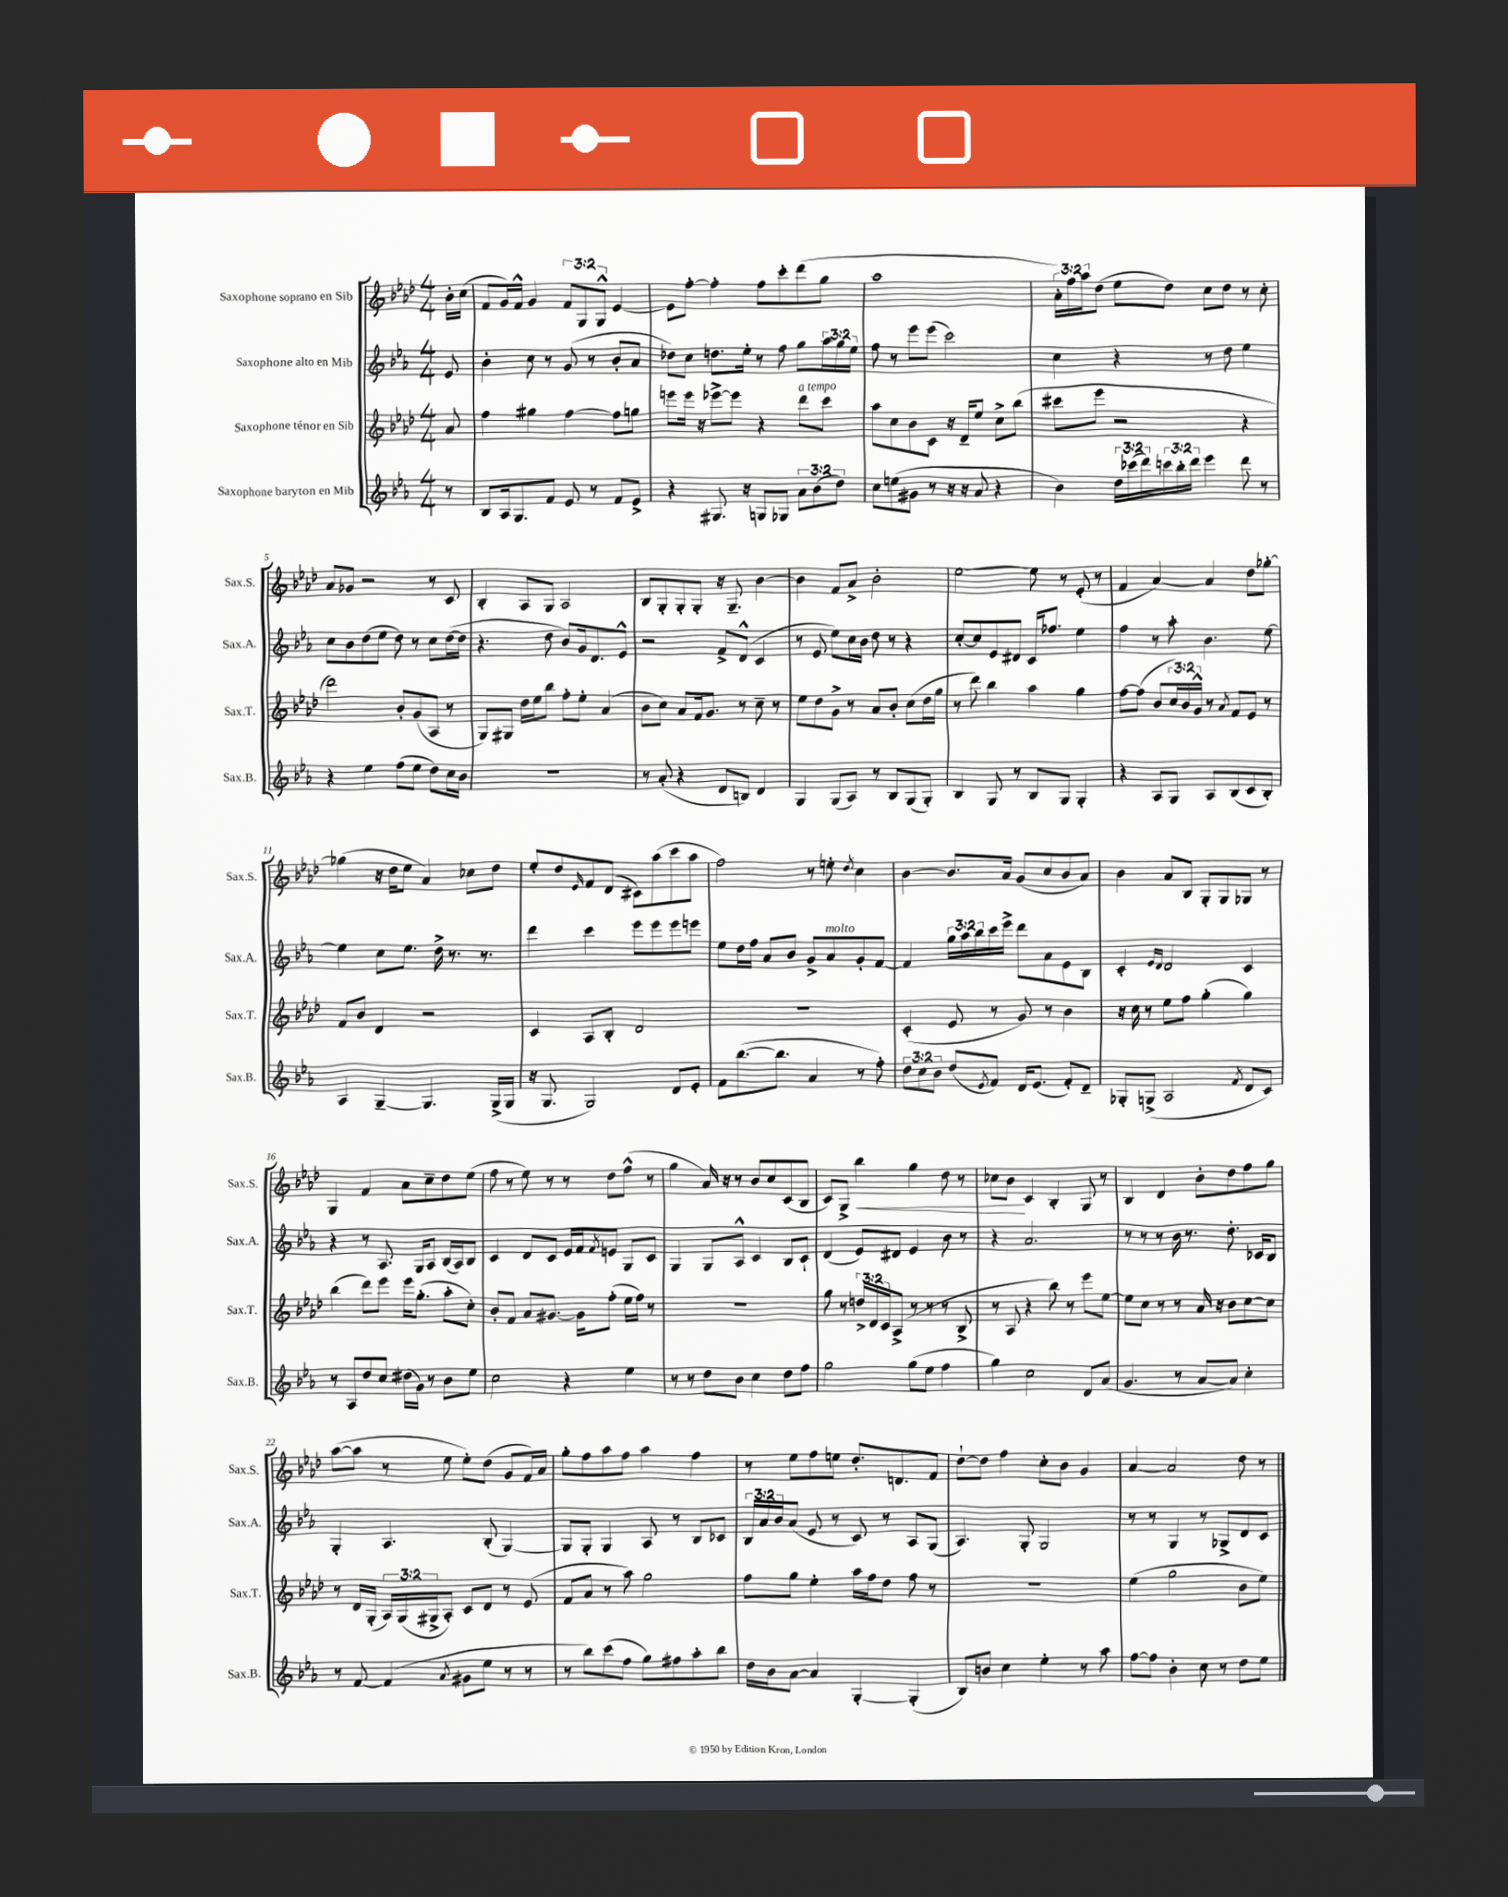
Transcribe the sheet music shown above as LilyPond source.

<<
\new StaffGroup <<
\new Staff = "s0" \with { instrumentName = "Saxophone soprano en Sib" shortInstrumentName = "Sax.S." } {
    \clef treble \key aes \major \numericTimeSignature \time 4/4 \override Staff.TupletNumber.text = #tuplet-number::calc-fraction-text \partial 8
    bes'16-. c''16( |
    f'8 g'16) f'16-^ g'4 \tuplet 3/2 { f'8 g8 g8-^ } ees'4~ |
    ees'8 f''8~-. f''4-. f''8 c'''8-. des'''8( g''8 |
    aes''1 |
    \tuplet 3/2 { aes'16-.) f''16 aes''16 } des''8( ees''8 des''8) c''8 des''8 r8 c''8-. |
    aes'8 ges'8 r2 r8 c'8 |
    bes4-. aes8 g8 aes2 |
    bes8 g8-. g8-. g8-. r16 g8.-- bes'4~ |
    bes'4 f'8 aes'8-> bes'2-. |
    ees''2~ ees''8 r8 ees'8-.( r8 |
    f'4 aes'4~) aes'4 des''8 ges''8~-. |
    ges''4( r16 des''16 ees''8 aes'4) ces''8 des''8 |
    ees''8-. des''8 \grace { ees'16 } f'8 des'8( cis'8) aes''8( c'''8 aes''8 |
    f''2) r8 e''8-. \acciaccatura { des''8 } c''4 |
    bes'4~ bes'8. aes'16 g'8( c''8 bes'8 aes'8) |
    bes'4 aes'8 bes8 g8-. g8 ges8 r8 |
    g4 f'4 aes'8 c''8-- des''8 ees''8( |
    f''8 r8 ees''8) r8 r8 des''8 f''8-^( r8 |
    g''4 aes'16) r16 r8 bes'8 c''8 c'8( bes8 |
    c'8) g8-> bes''4\< g''4 des''8 r8 |
    ces''8 bes'8\! c'4 bes4-. g8 r8 |
    bes4 des'4 bes'8-. des''8 f''8 g''8 |
    aes''8~( aes''8 r8 ees''8 ees''8-.) des''8( g'8 f'16) aes'16 |
    g''8-. f''8 aes''8 f''8 aes''4 f''4 |
    r8 ees''8 f''8 e''8 des''8.-. d'8. f'8 |
    des''8~-! des''8 f''4 c''8-. bes'8 g'4 |
    aes'4~ aes'2 des''8 r8 \bar "|." |
}
\new Staff = "s1" \with { instrumentName = "Saxophone alto en Mib" shortInstrumentName = "Sax.A." } {
    \clef treble \key ees \major \numericTimeSignature \time 4/4 \override Staff.TupletNumber.text = #tuplet-number::calc-fraction-text \partial 8
    ees'8 |
    bes'4-. c''8 r8 g'8( r8 bes'8-. aes'8 |
    des''8) c''8 d''8. ees''16-. r8 f''8 g''8 \tuplet 3/2 { aes''16 g''16 ees''16 } |
    f''8 r8 ees'''8 ees'''8( c'''2) |
    c''4 r4 r8 d''8 ees''4 |
    c''8 bes'8 d''8( ees''8 d''8) r8 c''8 d''16~( d''16 |
    r4. d''8 bes'8) g'16 d'8. ees'8-^ |
    r2 f'8-> d'8-^( c'4 |
    r8 ees'8 ees''8) c''16 bes'16 d''8 r8 r4 |
    c''8~-. c''8 ees'8 dis'8 c'16 fes''8. ees''4 |
    f''4 r8 aes''8-. bes'4. ees''8~ |
    ees''4 c''8 ees''8. d''16-> r8. r8. |
    d'''4 c'''4 ees'''8 ees'''8 ees'''8 e'''8 |
    ees''8 d''16 f''16 aes'8 bes'8 g'8-> aes'8^\markup { \italic "molto" } g'8-. f'8~ |
    f'4 \tuplet 3/2 { g''16 aes''16 bes''16 } c'''16 ees'''16-> d'''8 aes'8 ees'8 bes8 |
    c'4-. \grace { ees'16 d'16 } d'2 c'4 |
    r4 r8 aes8. g16 aes8 bes16( aes16) bes8 |
    c'4 d'8 c'8 ees'16 f'16 \acciaccatura { f'8 } e'8 g8 c'8 |
    g4 g8 aes8-^ c'4 bes8 c'8-! |
    d'4( ees'8) dis'8 ees'4 bes'8 r8 |
    r4 aes'2. |
    r8 r8 r8 bes'16 r8. d''8.-. ces'16 bes8 |
    g4-. aes4. bes8-.( g4~) |
    g8 g8-. g4 aes8 r8 bes8 ces'8 |
    \tuplet 3/2 { bes16 aes'16 bes'16 } aes'8( ees'8 r8 c'8) r8 aes8 g8( |
    aes4.) g8-. g2 |
    r8 r8 g4 r8 ges8-> d'8 c'8 \bar "|." |
}
\new Staff = "s2" \with { instrumentName = "Saxophone ténor en Sib" shortInstrumentName = "Sax.T." } {
    \clef treble \key aes \major \numericTimeSignature \time 4/4 \override Staff.TupletNumber.text = #tuplet-number::calc-fraction-text \partial 8
    aes'8 |
    f''4 gis''4 f''4~ f''8 g''8 |
    e'''8 e'''16 r16 ees'''8~-> ees'''8 r4 des'''8^\markup { \italic "a tempo" } c'''8 |
    aes''8 c''8 bes'8 c'8 r16 des'16-- ees''8 c''8-> bes''8( |
    cis'''8 ees'''8 r2 r4 |
    des'''2) bes'8-. g'8( aes8 r8 |
    g8) gis8 des''16 ees''16 bes''8 f''8-. ees''8-. aes'4( |
    bes'8 c''8) aes'8 f'16 g'8. r8 c''8-- r8 |
    ees''8 des''8 g'8-> r8 aes'8 bes'8-. c''8( des''16 g''16 |
    r8 des'''8) bes''4 aes''4 g''4 |
    f''8~ f''8( bes'8 \tuplet 3/2 { c''16) bes'16 g'16-^ } r8 \acciaccatura { aes'8 } f'8 ees'8 r8 |
    f'8 bes'8 des'4 r2 |
    c'4 aes8 bes8-. des'2 |
    R1 |
    c'4-.( ees'8 r8 g'8) r8 bes'4 |
    r16 c''16 r8 ees''8 f''8 g''4-.( g''4) |
    bes''4( des'''8) ees'''8 ees'''16 g''8.-.( aes''8-. c''8-.) |
    bes'8-. f'8 aes'8 gis'8.~ gis'16 f''8-.( ees''16 f''16) r8 |
    r1 |
    g''8 r8 \tuplet 3/2 { d''16-> des'16 c'16 } aes8->( r8 r8 r8 bes8-> |
    r8 aes8 r4 bes''8) r8 ees'''8 ees''8~ |
    ees''8 c''8 r8 r8 aes'16 r16 bes'8 c''8~ c''8 |
    r8 des'16 g16-.( \tuplet 3/2 { aes16) g16( gis16-> } aes8-.) c'8 des'8 r8 ees'8( |
    f'8 aes'8 r8 aes''8) g''2 |
    f''8 g''8 ees''4-. aes''16 f''16 des''8 f''8 r8 |
    R1 |
    ees''4( g''2 bes'8 ees''8) \bar "|." |
}
\new Staff = "s3" \with { instrumentName = "Saxophone baryton en Mib" shortInstrumentName = "Sax.B." } {
    \clef treble \key ees \major \numericTimeSignature \time 4/4 \override Staff.TupletNumber.text = #tuplet-number::calc-fraction-text \partial 8
    r8 |
    bes8 aes16 g8. f'8 ees'8 r8 f'8 ees'8-> |
    r4 gis8. r16 g8 ges8 \tuplet 3/2 { aes'8 bes'8( d''8) } |
    c''8 e''8( gis'8 r8 r16 r16 aes'8 r4 |
    bes'4) \tuplet 3/2 { d''16 ces'''16( d'''16) } \tuplet 3/2 { c'''16 bes''16-. d'''16 } ees'''4 d'''8 r8 |
    r4 ees''4 f''8( ees''8 d''8) c''16 bes'16 |
    R1 |
    r8 aes'8-.( r4 d'8 b8) d'4 |
    g4 g8( aes8) r8 bes8 g8( g8-.) |
    bes4 g8 r8 bes8 g8 g4-. |
    r4 aes8 g8 aes8 bes8( c'8 bes8-.) |
    aes4 g4~-- g4. g16->( g16 |
    r16 g8. g2) d'8 ees'8-. |
    f'8 bes''8.~( bes''8. aes'4 r8 f''8-.) |
    \tuplet 3/2 { d''8 c''8 bes'8 } d''8( \acciaccatura { ees'8 } f'8) d'16 ees'8.( f'8-.) d'8-- |
    ges8-. g8->( aes2 \acciaccatura { f'8 } d'8 c'8) |
    r8 aes8 d''8 c''8 dis''16( g'16) r8 bes'8 ees''8 |
    c''2 r4 ees''4 |
    r8 r8 d''8 bes'8 c''4 d''8 f''8 |
    g''2 g''8( ees''8 f''4 |
    g''4) c''2 d'8 aes'8( |
    g'4. r8 aes'8~ aes'8) c''4-. |
    r8 f'8~ f'4( \acciaccatura { aes'8 } gis'8 ees''8 r8 r8 |
    r8 bes''8) c'''8( f''8 g''8) fis''8 aes''8-. bes''8 |
    d''16 bes'16 aes'8~ aes'4 g4~-. g4-.( |
    bes8) b'8 c''4 ees''4-. r8 aes''8 |
    f''8~ f''8 bes'4-. c''8 r8 d''8 ees''8 \bar "|." |
}
>>
>>
